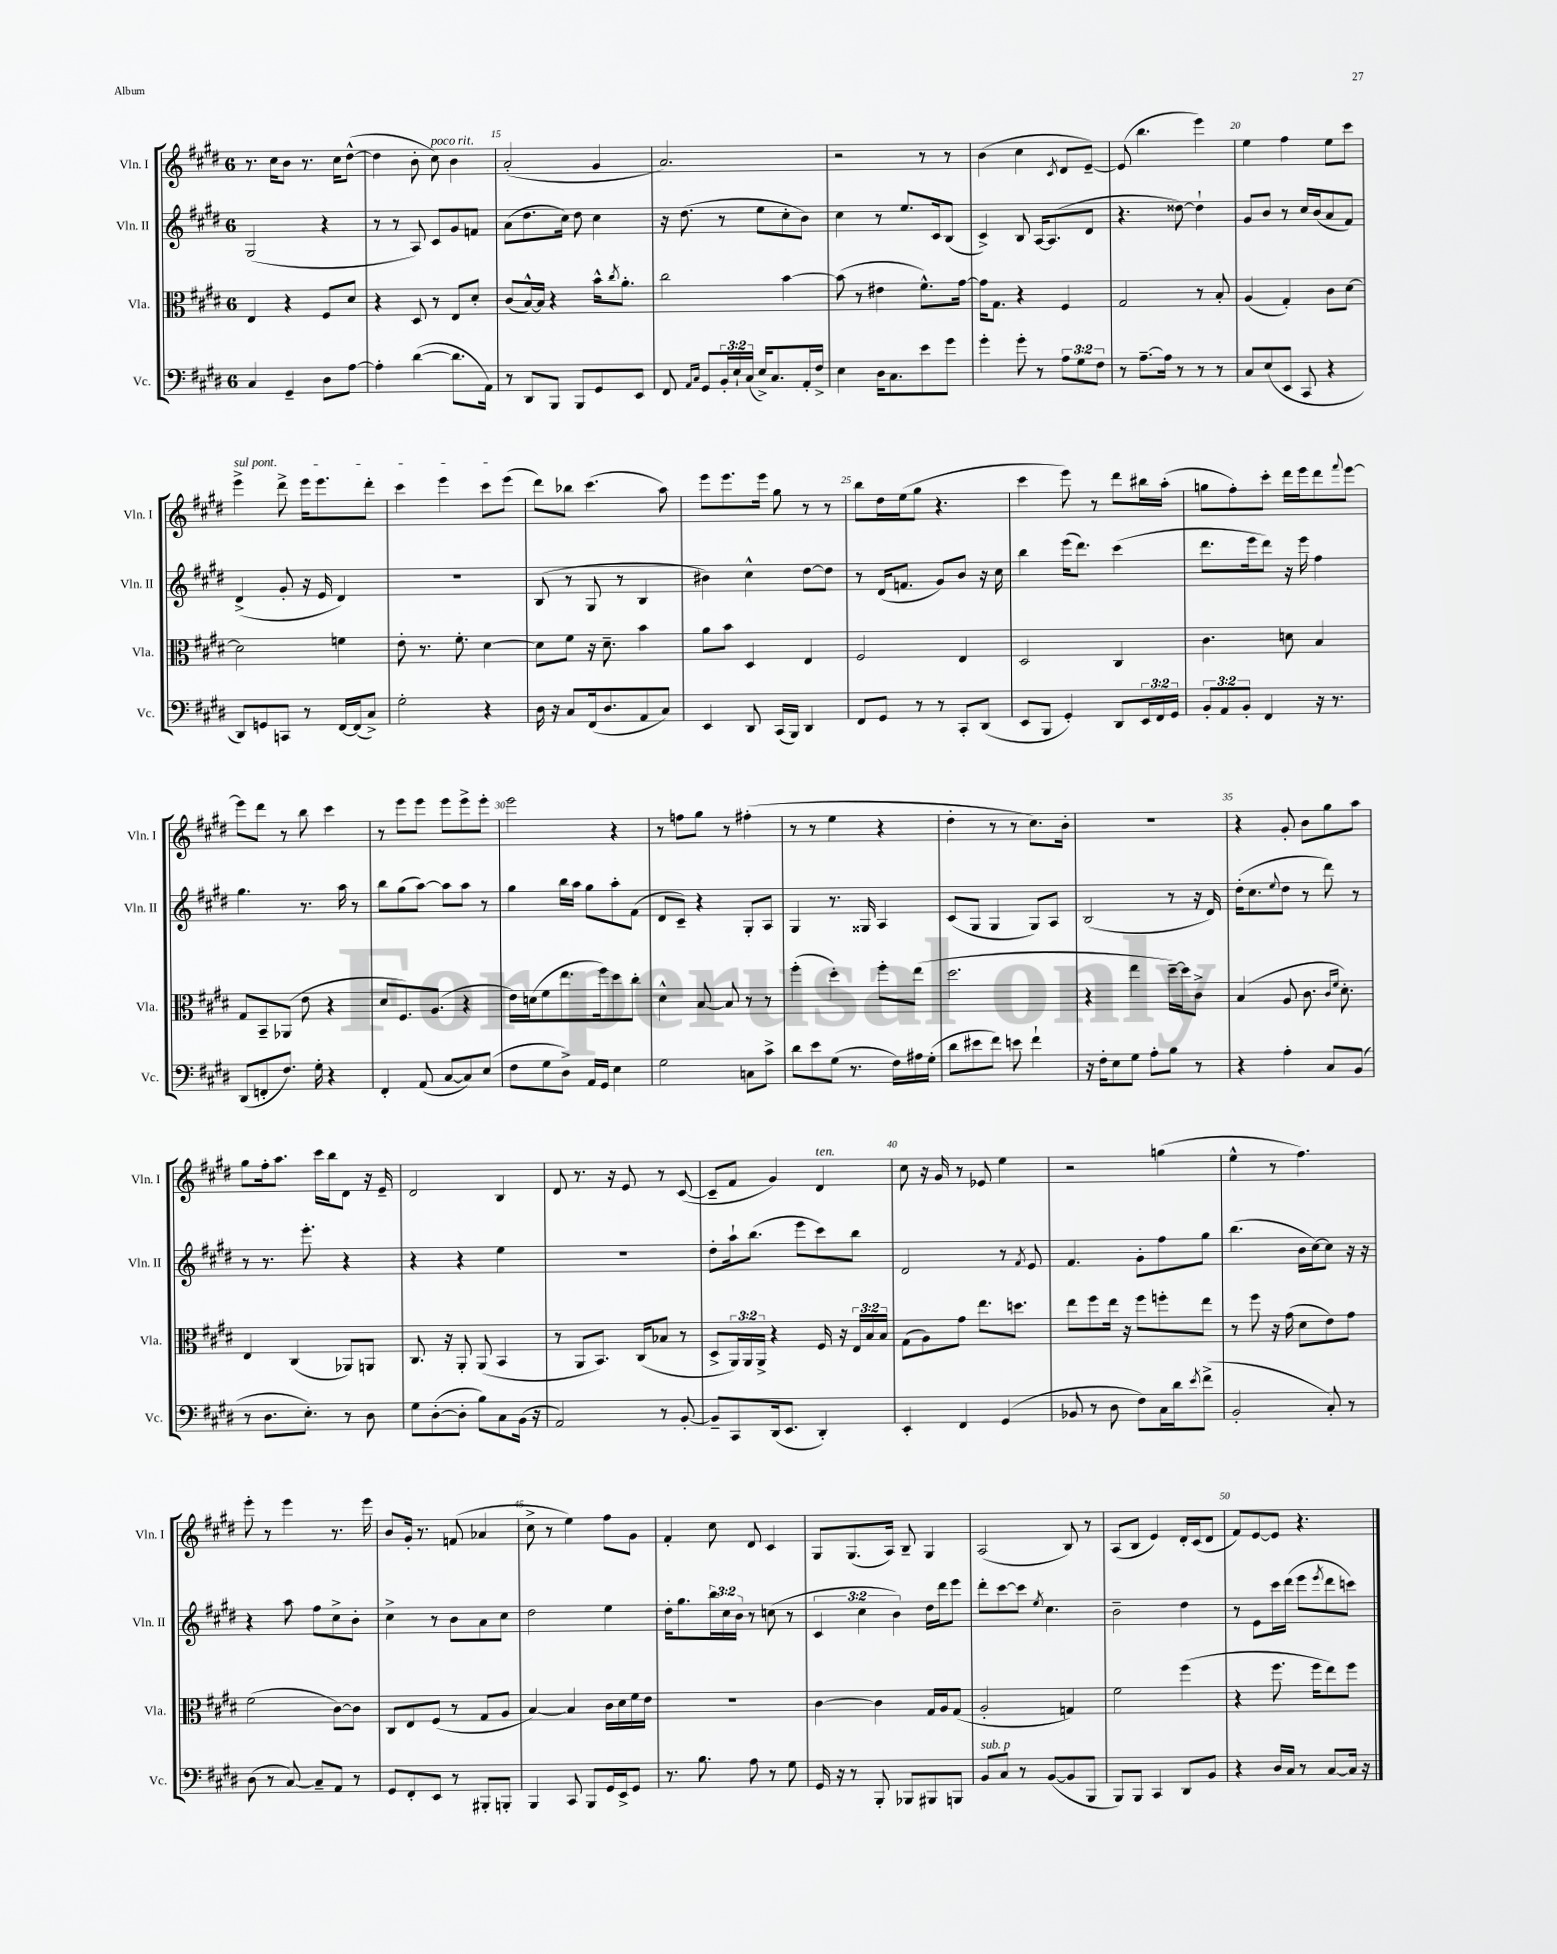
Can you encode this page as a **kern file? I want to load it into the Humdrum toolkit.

**kern	**kern	**kern	**kern
*part4	*part3	*part2	*part1
*staff4	*staff3	*staff2	*staff1
*I"Vc.	*I"Vla.	*I"Vln. II	*I"Vln. I
*I'Vc.	*I'Vla.	*I'Vln. II	*I'Vln. I
*clefF4	*clefC3	*clefG2	*clefG2
*k[f#c#g#d#]	*k[f#c#g#d#]	*k[f#c#g#d#]	*k[f#c#g#d#]
*M6/8	*M6/8	*M6/8	*M6/8
=13	=13	=13	=13
4C#/	4E/	(2G#/	8.r
.	.	.	16cc#\KL
4GG#~/	4r	.	8b\J
.	.	.	8.r
8D#\L	8F#/L	4r	.
.	.	.	16cc#\KL
[8A\J	8d#/J	.	([8dd#^^\J
=14	=14	=14	=14
4A'\]	4r	8r	4dd#\]
.	.	8r	.
([4d#\	8D#/	8A/)	8b'\
!	!	!	!LO:TX:a:i:t=poco rit.
.	8r	8c#/L	8cc#\)
8.d#\L]	8E/L	8g#/	4b\
.	8d#'/J	8fn/J	.
16AA\Jk)	.	.	.
=15	=15	=15	=15
8r	(8c#/L	(8a\L	(2a'/
8DD#/L	[16B^^/L)	8.dd#\	.
.	16B/JJ]	.	.
8BBB/J	4r	.	.
.	.	16cc#\Jk)	.
8BBB/L	.	8dd#\	.
8GG#/	16b^^\KL	4cc#\	4g#/
.	8qcc#/	.	.
.	8.a'\J	.	.
8EE/J	.	.	.
=16	=16	=16	=16
8FF#/	2cc#\	16r	2.a/)
.	.	(8.dd#\	.
16qqAA/LL	.	.	.
16qqC#/JJ	.	.	.
8GG#/L	.	.	.
24BB'/L	.	8r	.
24E`/	.	.	.
(24C#/JJ	.	.	.
16E^/KL)	.	8ee\L	.
8.C#/	.	.	.
.	[4b\	8cc#'\	.
16AA'/L	.	8b\J)	.
16F#^/JJ	.	.	.
=17	=17	=17	=17
4E\	(8b\]	4cc#\	2r
.	8r	.	.
16D#\KL	4e#X\	8r	.
8.C#\	.	.	.
.	.	8.ee/L	.
8e\	8.f#^^\L)	.	8r
.	.	16c#/k	.
8g#\J	.	(8B/J	8r
.	[16g#\Jk	.	.
=18	=18	=18	=18
4g#'\	16g#\KL]	4c#^/)	(4b\
.	8.G#\J	.	.
8g#'\	4r	8B/	4cc#\
8r	.	[16A/KL	.
.	.	(8.A/]	.
.	.	.	8qc#/
12A\L	4F#/	.	8d#/L
12G#\	.	.	.
.	.	8d#/J	[8e~/J)
12F#\J	.	.	.
=19	=19	=19	=19
8r	2G#/	4.r	(8e/]
[8.A~\L	.	.	4.bb\
16A\Jk]	.	.	.
8r	.	[8dd##X\)	.
8r	8r	4dd##`\]	4eee\)
8r	8B'/	.	.
=20	=20	=20	=20
8C#/L	(4A/	8g#/L	4ee\
(8E/	.	8b/J	.
8EE/J	4G#'/)	8r	4ff#\
8CC#/	.	16cc#/LL	.
.	.	(16b/J	.
4r	8c#\L	8a/	8ee\L
.	[8d#\J	8f#/J)	8ccc#\J
!!LO:LB:g=z
=21	=21	=21	=21
!	!	!	!LO:TX:a:i:t=sul pont.
8DD#/L)	2d#\]	(4d#^/	4eee^\
8GGn/	.	.	.
8CCn/J	.	8g#'/	8ddd#^\
8r	.	16r	16eee\KL
.	.	16e/	8.eee\
[16FF#/LL	4fn\	4d#/)	.
(16FF#/J]	.	.	.
8C#^/J)	.	.	8ddd#'\J
=22	=22	=22	=22
2G#'\	8e'\	2.r	4ccc#\
.	8.r	.	.
.	.	.	4eee\
.	8.f#'\	.	.
4r	[4d#\	.	8ccc#\L
.	.	.	(8eee\J
=23	=23	=23	=23
16D#\	8d#\L]	(8B/	8ddd#\L)
16r	.	.	.
8C#/L	8f#\J	8r	8bb-X\J
(16FF#/k	16r	8G#/	(4.ccc#\
8.D#/	8.d#~\	.	.
.	.	8r	.
8AA/	4b\	4B/	.
8C#/J)	.	.	8aa\)
=24	=24	=24	=24
4EE/	8a\L	4b#X\)	8eee\L
.	8b\J	.	8.eee\
8DD#/	4D#/	4cc#^^\	.
.	.	.	16eee\Jk
(16CC#/LL	.	.	8gg#\
16BBB/JJ)	.	.	.
4DD#/	4E/	[8dd#\L	8r
.	.	8dd#\J]	8r
=25	=25	=25	=25
8FF#/L	2F#/	8r	8bb\L
8GG#/J	.	(16d#/KL	16dd#\L
.	.	8.fn/J	(16ee\J
8r	.	.	8gg#\J
8r	.	8g#/L)	4.r
8CC#'/L	4E/	8b/J	.
(8DD#/J	.	16r	.
.	.	16cc#\	.
=26	=26	=26	=26
8EE/L	2D#/	4bb\	4ccc#\
8BBB/J	.	.	.
4GG#'/)	.	(16eee\KL	8eee\)
.	.	8.ddd#\J)	.
.	.	.	8r
8DD#/L	4C#/	(4ccc#\	8ddd#\L
24EE/L	.	.	16bb#X\L
24FF#/	.	.	.
.	.	.	(16aa'\JJ
24GG#/JJ	.	.	.
=27	=27	=27	=27
12BB'/L	4.c#\	8.ddd#\L	8ggn\L
12AA/	.	.	.
.	.	.	8ff#'\)
12BB'/J	.	.	.
.	.	16eee\k	.
4FF#/	.	8ddd#\J)	8ccc#'\J
.	8dn\	16r	16ddd#\LL
.	.	16eee\	16eee\J
16r	4B/	4ff#\	8ddd#\
8.r	.	.	.
.	.	.	8qqfff#/
.	.	.	[8eee\J
!!LO:LB:g=z
=28	=28	=28	=28
(8DD#/L	8G#/L	4.gg#\	8eee\L]
8FFn'/	8BB~/	.	8ddd#\J
8.F#/J)	(8AA-X/J	.	8r
.	8e\	8.r	8bb\
16G#'\	.	.	.
4r	4r	.	4ccc#\
.	.	16aa\	.
.	.	8r	.
=29	=29	=29	=29
4FF#'/	8d#/L	8bb\L	8r
.	8.F#/)	(8gg#\	8eee\L
(8AA/	.	[8aa\J)	8eee\J
.	(8.A/J	.	.
[8C#/L	.	8aa\L]	8eee\L
8C#/])	4r	8aa\J	8eee^\
(8E/J	.	8r	8eee'\J
=30	=30	=30	=30
8F#\L	16e\LL)	4gg#\	2eee\
.	(16dn\J	.	.
8G#\	8f#\	.	.
8D#^\J)	8.ee\	16bb\LL	.
.	.	16aa\JJ	.
16AA/LL	.	8gg#\L	.
16GG#/JJ	16ff#\k)	.	.
4E\	8dd#\	8aa'\	4r
.	8cc#'\J	(8f#\J	.
=31	=31	=31	=31
2G#\	4d#^^\	8d#/L	8r
.	.	8c#~/J)	8ffn\L
.	[8B/	4r	8gg#\J
.	8B/]	.	8r
8Cn\L	8r	8G#'/L	(4ff#X'\
8c#^\J	8r	8A/J	.
=32	=32	=32	=32
8d#\L	(4ff#'\	4G#/	8r
8e\	.	.	8r
(8G#\J	4dd#'\)	8.r	4ee\
8.r	.	.	.
.	.	16G##X/	.
.	8ff#'\L	4A/	4r
16F#\LL)	.	.	.
16A#X\	(8ee\J	.	.
(16G#'\JJ	.	.	.
=33	=33	=33	=33
8d#\L	2.dd#\	(8c#/L	4dd#'\
8e#X\	.	8G#/J	.
8f#\J)	.	4G#/	8r
8en\	.	.	8r
4f#`\	.	8G#/L)	8.cc#\L)
.	.	8A/J	.
.	.	.	16b'\Jk
=34	=34	=34	=34
16r	4r	(2B/	2.r
16F#'\KL	.	.	.
8E\	.	.	.
8G#\J	4ee\	.	.
8A'\L	.	.	.
8B\J	[16dd#~\LL)	8r	.
.	16dd#\J]	.	.
8r	8c#^\J	16r	.
.	.	16d#/)	.
=35	=35	=35	=35
4r	(4B/	(16dd#'\KL	4r
.	.	8.cc#\	.
.	.	8qqee/	.
4A'\	8A/	8dd#\J	8g#'/
.	8.c#\	8r	8b\L
8C#/L	.	8ddd#\)	8gg#\
.	16qqc#/LL	.	.
.	16qqf#/JJ	.	.
.	8.d#'\)	.	.
(8BB/J	.	8r	8aa\J
!!LO:LB:g=z
=36	=36	=36	=36
8r	4E/	8r	8gg#\L
8.D#\L	.	8.r	16ff#'\k
.	.	.	8.aa\J
.	(4C#/	.	.
8.E'\J)	.	8.eee'\	.
.	.	.	16ccc#\LL
.	.	.	16bb\J
8r	8AA-X/L)	4r	8d#\J
8D#\	8AAn/J	.	16r
.	.	.	16e~/
=37	=37	=37	=37
8G#\L	8.C#/	4r	2d#/
([8D#'\	.	.	.
.	16r	.	.
8D#'\J]	8AA'/	4r	.
8B\L)	(8AA/	.	.
8C#\	4BB/	4ee\	4B/
(16BB\Jk	.	.	.
16r	.	.	.
=38	=38	=38	=38
2AA/)	8r	2.r	8d#/
.	8AA/L	.	8.r
.	8.BB/J)	.	.
.	.	.	16r
.	.	.	8e/
.	(16C#/KL	.	.
8r	8B-X/J	.	8r
[8BB'/	8r	.	([8c#/
=39	=39	=39	=39
8BB~/L]	8D#^/L	8dd#'\L	8c#~/L]
8CC#/	24AA/L)	16aa`\k	8f#/J
.	24AA/	.	.
.	.	(8.bb\J	.
.	24AA^/JJ	.	.
(16DD#/k	4r	.	4g#/)
8.EE/J	.	.	.
.	.	8eee\L	.
!	!	!	!LO:TX:a:i:t=ten.
4DD#'/)	16F#/	8ccc#\)	4d#/
.	16r	.	.
.	24E/LL	8bb\J	.
.	24B/	.	.
.	24B/JJ	.	.
=40	=40	=40	=40
4EE'/	(8G#\L	2d#/	8cc#\
.	8A\)	.	16r
.	.	.	16g#/
4FF#/	8g#\J	.	8r
.	8.ee\L	.	8e-X/
(4GG#/	.	8r	4ee\
.	8.ddn\J	.	.
.	.	8qf#/	.
.	.	8e/	.
=41	=41	=41	=41
8BB-X/	8ee\L	4.f#/	2r
8r	8ff#\	.	.
8D#\	16ee\Jk	.	.
.	16r	.	.
8F#\L)	8ff#\L	8g#'\L	.
16C#\L	8ffn'\	8ff#\	(4ggn\
16d#\J	.	.	.
8qe/	.	.	.
(8f#^\J	8ee\J	8gg#\J	.
=42	=42	=42	=42
2BB'/	8r	(4.bb\	4ee^^\
.	8ff#\	.	.
.	16r	.	8r
.	(16g#\	.	.
.	8d#\L	16b\LL	4.ff#\)
.	.	[16cc#\J)	.
8C#'/)	8e\)	8cc#\J]	.
8r	8g#\J	16r	.
.	.	16r	.
!!LO:LB:g=z
=43	=43	=43	=43
(8D#\	(2f#\	4r	8eee'\
8r	.	.	8r
[8C#/)	.	8aa\	4eee\
8C#~/L]	.	8ff#\L	.
8AA/J	[8c#\L)	8cc#^\	8.r
8r	8c#\J]	8b'\J	.
.	.	.	16eee\
=44	=44	=44	=44
8GG#/L	8C#/L	4cc#^\	8b/L
8FF#'/	8E/	.	16g#'/Jk
.	.	.	8.r
8EE/J	(8F#/J	8r	.
8r	8r	8b\L	(8fn/
8BBB#X'/L	8G#/L	8a\	4a-X/
8BBBn'/J	8A/J	8cc#\J	.
=45	=45	=45	=45
4BBB/	[4B/)	2dd#\	8cc#^\
.	.	.	8r
8CC#/	4B/]	.	4ee\)
8BBB/L	.	.	.
16GG#/L	16c#\LL	4ee\	8ff#\L
16EE^/J	16d#\	.	.
8GG#/J	16f#\	.	8g#\J
.	16e\JJ	.	.
=46	=46	=46	=46
8.r	2.r	16dd#'\KL	4f#'/
.	.	8.gg#\	.
8.B\	.	.	.
.	.	24bb\L	8cc#\
.	.	24cc#\	.
.	.	24b\JJ	.
8A\	.	8r	8d#/
8r	.	(8ccn\	4c#/
8G#\	.	8r	.
=47	=47	=47	=47
16GG#/	[4c#\	6c#/	8G#/L
16r	.	.	.
8r	.	.	(8.G#/
.	.	6cc#\	.
8BBB'/	4c#\]	.	.
.	.	.	16A/Jk)
.	.	6b\)	.
8BBB-X/L	.	.	8B~/
8BBB#X/	16G#/LL	16dd#\LL	4G#/
.	16A/J	16ddd#\J	.
8BBBn/J	(8G#/J	8eee\J	.
=48	=48	=48	=48
!LO:TX:a:i:t=sub. p	!	!	!
8BB/L	2A'/	8ddd#'\L	(2A/
8C#/J	.	[8ccc#\	.
8r	.	8ccc#\J]	.
.	.	8qee/	.
([8BB/L	.	4.cc#\	.
8BB/]	4Gn/)	.	8B/)
8BBB/J	.	.	8r
=49	=49	=49	=49
8BBB/L)	2f#\	2b~\	(8A/L
8BBB/J	.	.	8B/J
4CC#/	.	.	4e/)
8DD#/L	(4ff#\	4dd#\	16d#'/LL
.	.	.	(16c#/J
8BB/J	.	.	8d#/J
=50	=50	=50	=50
4r	4r	8r	8f#/L)
.	.	8e\L	[8e/
16D#/LL	8.ff#\	16ccc#\L	8e/J]
16C#/JJ	.	(16ddd#\JJ	.
8r	.	8eee\L	4.r
.	16ff#\KL	.	.
.	.	8qeee/	.
[8C#/L	8ee\)	8ddd#\	.
16C#/Jk]	8ff#\J	8cccn\J)	.
16r	.	.	.
==	==	==	==
*-	*-	*-	*-
